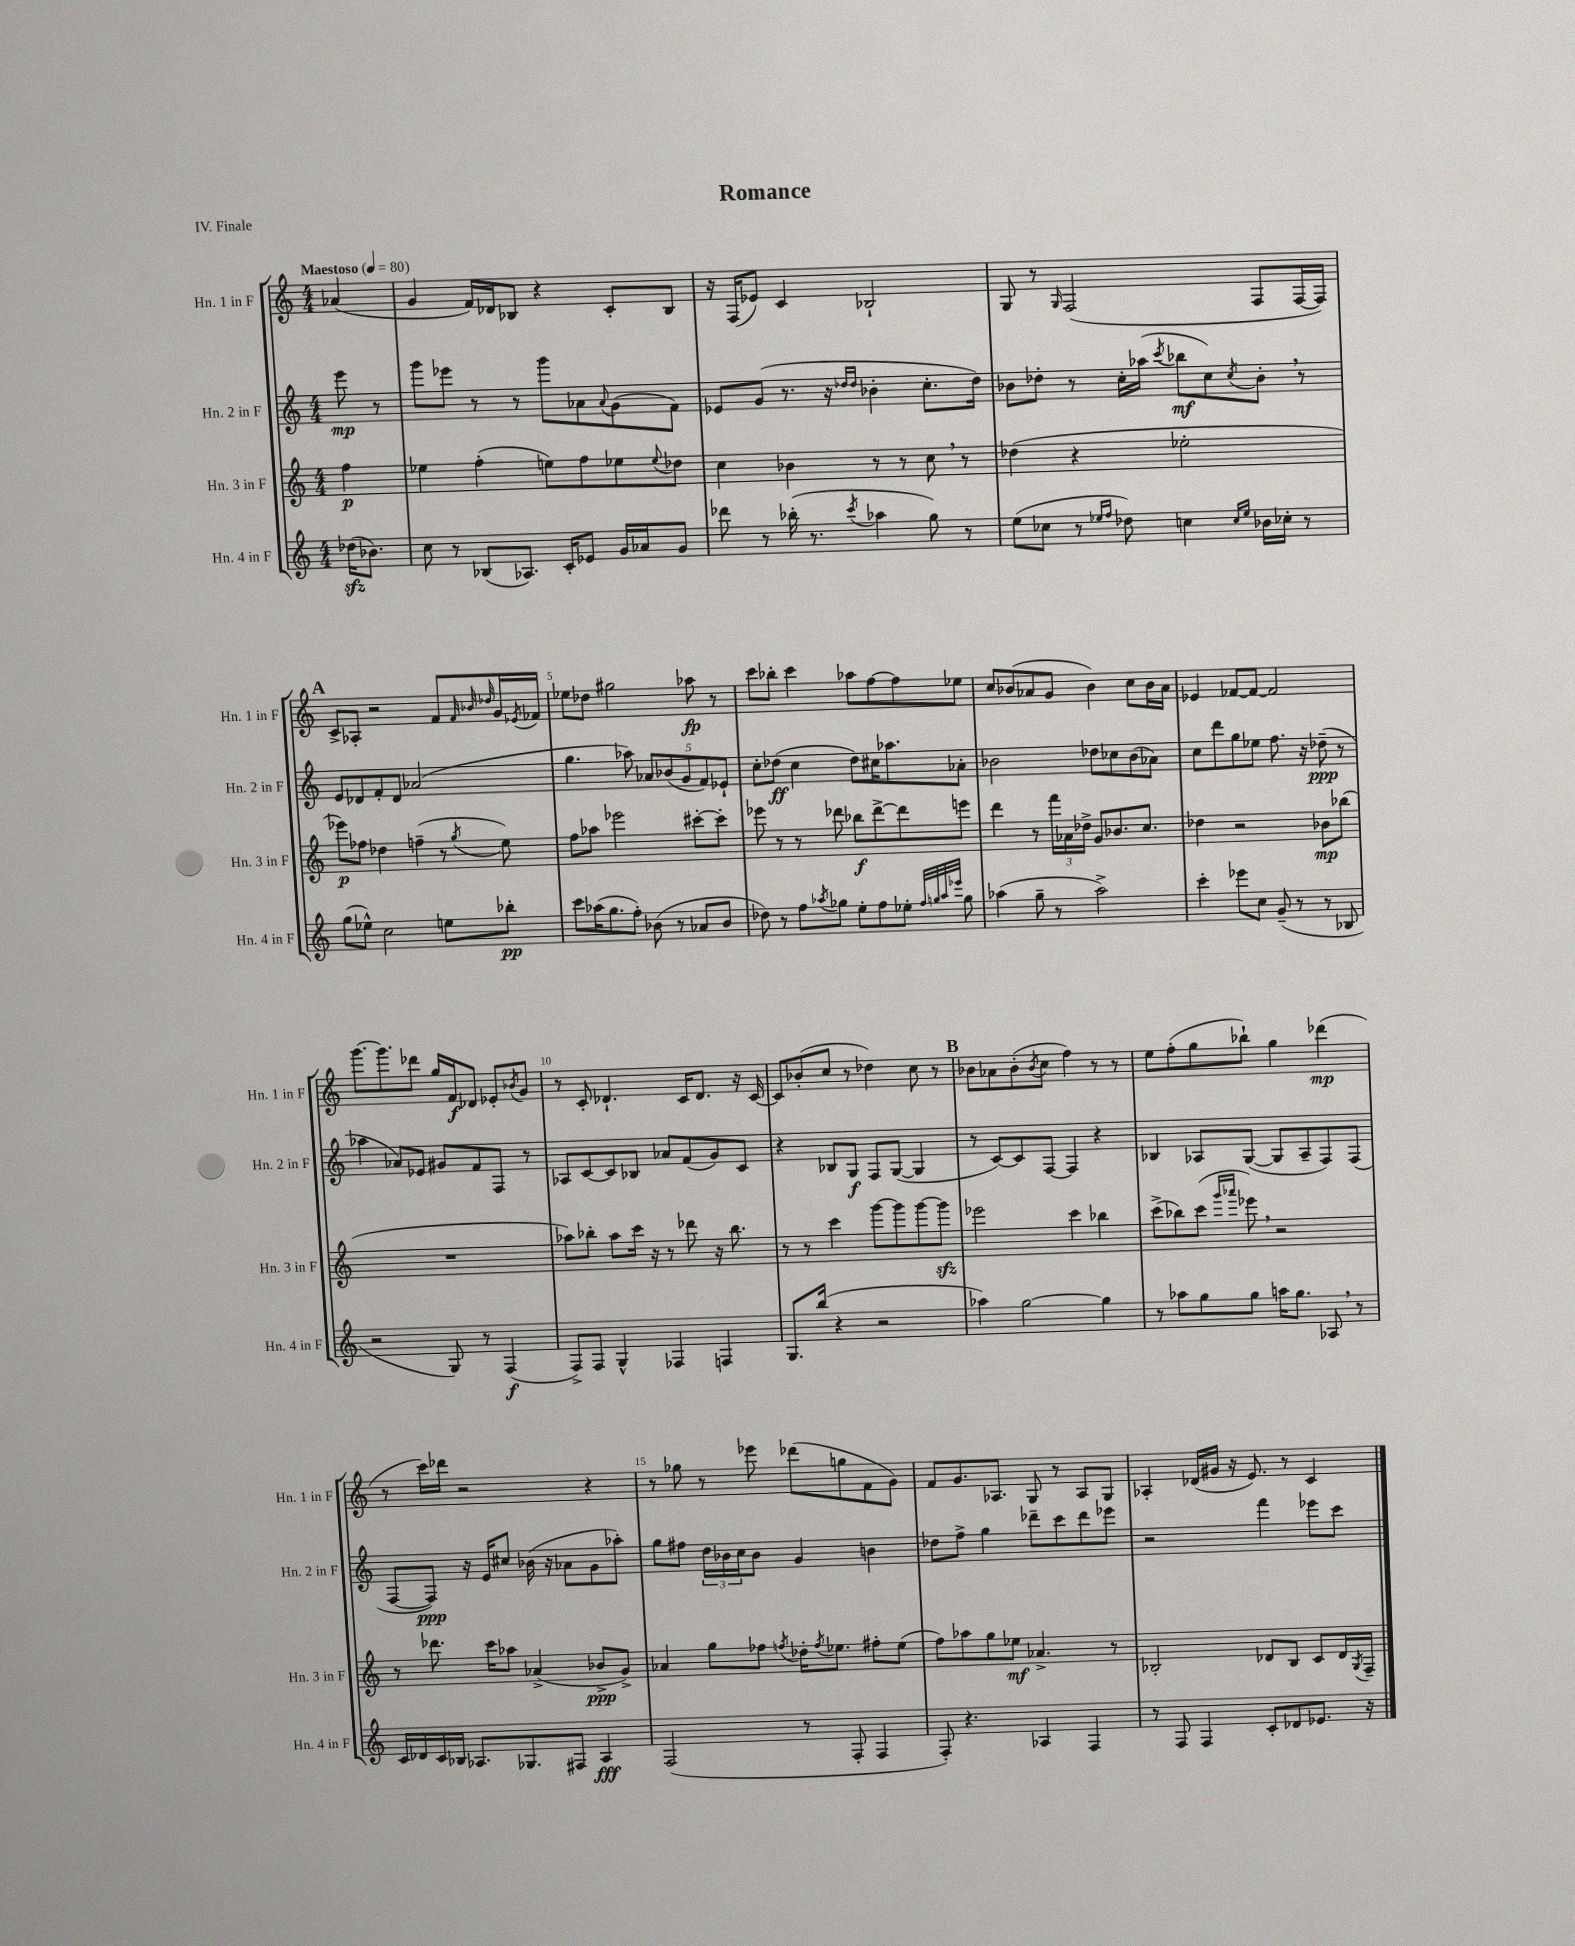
\header { title = "Romance" piece = "IV. Finale" }
<<
\new StaffGroup <<
\new Staff = "s0" \with { instrumentName = "Hn. 1 in F" shortInstrumentName = "Hn. 1 in F" } {
    \clef treble \key c \major \numericTimeSignature \time 4/4 \partial 4 \tempo "Maestoso" 4 = 80
    aes'4( |
    g'4 f'16) des'16 bes8 r4 c'8-. bes8 |
    r16 f16( ees'8) c'4 bes2-! |
    g8 r8 \grace { g16 } f2( f8 f16~ f16) |
    \mark \markup { \bold "A" } c'8-> aes8-. r2 f'8 \grace { f'32 bes'32 des''32 } g'16 \acciaccatura { ees'8 } fes'16 |
    ees''8 des''8 gis''2 aes''8\fp r8 |
    c'''8 bes''8-. c'''4 aes''8 f''8~ f''8 ees''8 |
    c''8 bes'8( aes'8 g'8 bes'4) c''8 bes'16 aes'16 |
    ees'4 fes'8~ fes'8~ fes'2 |
    g'''8.~ g'''8. des'''8 g''16 f'16\f des'8 ees'8-. \acciaccatura { bes'8 } g'8 |
    r8 c'8-. des'4.-! c'16 des'8. r16 c'16~ |
    c'8 bes'8-.( c''8 r8 des''4) c''8 r8 |
    \mark \markup { \bold "B" } bes'8 aes'8 bes'8-.( \acciaccatura { bes'8 } c''8 f''4) r8 r8 |
    e''8 f''8-.( g''8 bes''8-!) g''4 des'''4\mp( |
    r8 c'''16) des'''16 r2 r4 |
    r8 ges''8 r8 ees'''8 des'''8( g''8 f'8 g'8) |
    f'8 g'8. aes8. g8 r8 aes8 g8 |
    aes4-. des'16( gis'16 r16 e'8.) r8 c'4 \bar "|." |
}
\new Staff = "s1" \with { instrumentName = "Hn. 2 in F" shortInstrumentName = "Hn. 2 in F" } {
    \clef treble \key c \major \numericTimeSignature \time 4/4 \partial 4
    e'''8\mp r8 |
    g'''8 ees'''8 r8 r8 g'''8 aes'8 \appoggiatura { aes'8 } g'8( f'8) |
    ees'8 g'8( r8. r16 \grace { des''16 des''16 } bes'4-. c''8.-. des''16) |
    bes'8 des''8-. r8 c''16-. aes''16( \acciaccatura { c'''8 } bes''8\mf c''8) \acciaccatura { c''8 } bes'8-. \breathe r8 |
    \mark \markup { \bold "A" } e'8 des'8 f'8-. des'8 aes'2( |
    g''4. aes''8) \tuplet 5/4 { aes'8 bes'8( g'8 f'8) ees'8-! } |
    c''8-. des''8\ff( c''4 des''8) cis''16 aes''8. aes'8-. |
    bes'2 des''8 ces''8 bes'8( aes'8) |
    c''8 d'''8 g''8 ees''8 f''8. r16 des''8--\ppp( r8 |
    aes''4 aes'8) ees'8 gis'8 f'8 f8 r8 |
    aes8 c'8~ c'8 bes8 aes'8 f'8( g'8) c'8 |
    r4 bes8 g8\f f8 g8~( g4 |
    \mark \markup { \bold "B" } r8 c'8~) c'8 f8~ f4 r4 |
    bes4 aes8 g8~( g8 aes8-- f8) f8( |
    f8~ f8\ppp) r16 e'16 cis''8 bes'16( r16 aes'8 g'8 aes''8-.) |
    g''8 fis''8 \tuplet 3/2 { d''16 bes'16 c''16 } bes'8 g'4 b'4 |
    des''8 f''8-> g''4 des'''8-- c'''8 des'''8 ees'''8 |
    r2 f'''4 ees'''8 c'''8 \bar "|." |
}
\new Staff = "s2" \with { instrumentName = "Hn. 3 in F" shortInstrumentName = "Hn. 3 in F" } {
    \clef treble \key c \major \numericTimeSignature \time 4/4 \partial 4
    f''4\p |
    ees''4 f''4-.( e''8) f''8 ees''8 \appoggiatura { ees''8 } des''8 |
    c''4 bes'4 r8 r8 c''8 \breathe r8 |
    des''4( r4 ees''2-. |
    \mark \markup { \bold "A" } ees'''8\p) fes''8 des''4 f''4--( r8 \acciaccatura { g''8 } e''8) |
    f''8 aes''8 ees'''2 cis'''8~-. cis'''8-. |
    ees'''8 r8 r8 des'''8 bes''8\f des'''8~-> des'''8 e'''8 |
    d'''4 r8 \tuplet 3/2 { f'''16 aes'16 des''16-> } g'8 bes'8. c''8. |
    des''4 r2 bes'8\mp bes''8( |
    R1 |
    aes''8) bes''8-. aes''8 c'''16 r16 r8 des'''8 r16 bes''8. |
    r8 r8 c'''4 g'''8~ g'''8 g'''8~ g'''8\sfz |
    \mark \markup { \bold "B" } ees'''2 c'''4 bes''4 |
    c'''8->( bes''8) c'''8( \grace { g'''16 aes'''16 } ees'''8) \breathe r2 |
    r8 des'''8. c'''16 aes''8 aes'4->( bes'8->\ppp g'8->) |
    aes'4 g''8 fes''8 \acciaccatura { f''8 } des''16-. \acciaccatura { f''8 } ees''8. fis''8-. ees''8( |
    f''8) aes''8 g''8 ees''8\mf aes'4.-> r8 |
    bes2-. des'8 bes8 c'8 des'16 \acciaccatura { g8 } f16-- \bar "|." |
}
\new Staff = "s3" \with { instrumentName = "Hn. 4 in F" shortInstrumentName = "Hn. 4 in F" } {
    \clef treble \key c \major \numericTimeSignature \time 4/4 \partial 4
    des''16\sfz( bes'8.) |
    c''8 r8 bes8( aes8.) c'16-. ees'8 g'16 aes'16 g'8 |
    des'''8 r8 bes''16-.( r8. \acciaccatura { c'''8 } aes''4 g''8) r8 |
    e''8( ces''8 r8 \grace { ees''16 f''16 } des''8) c''4 \grace { c''16 ees''16 } bes'16 ces''16-. r8 |
    \mark \markup { \bold "A" } g''8( ees''8-^) c''2 e''8 bes''8-.\pp |
    c'''8 aes''16( g''8. f''8-.) bes'8( r8 aes'8 bes'8 |
    des''8) r8 f''8 \acciaccatura { aes''8 } ges''8 e''8-. f''8 ees''8-. \grace { f''32 g''32 aes''32 ees'''32 } g''8 |
    aes''4( g''8-- r8 aes''2->) |
    c'''4-. ees'''8 c''8 g'8--( r8 r8 bes8 |
    r2 g8) r8 f4\f( |
    f8->) f8 g4-^ fes4 f4 |
    g8. b''16( r4 r2 |
    \mark \markup { \bold "B" } aes''4) g''2~ g''4 |
    r8 aes''8 g''8 g''8 a''16 g''8. aes8 \breathe r8 |
    c'16 des'16 c'16 bes16 aes8. ges8. fis8 aes4\fff |
    f2( r8 f8-. f4 |
    f8-.) r4. aes4 f4 |
    r8 f8 f4 c'8-. des'8 ees'8. r16 \bar "|." |
}
>>
>>
\layout { \context { \Score \override BarNumber.break-visibility = ##(#f #t #t) barNumberVisibility = #(every-nth-bar-number-visible 5) } }
